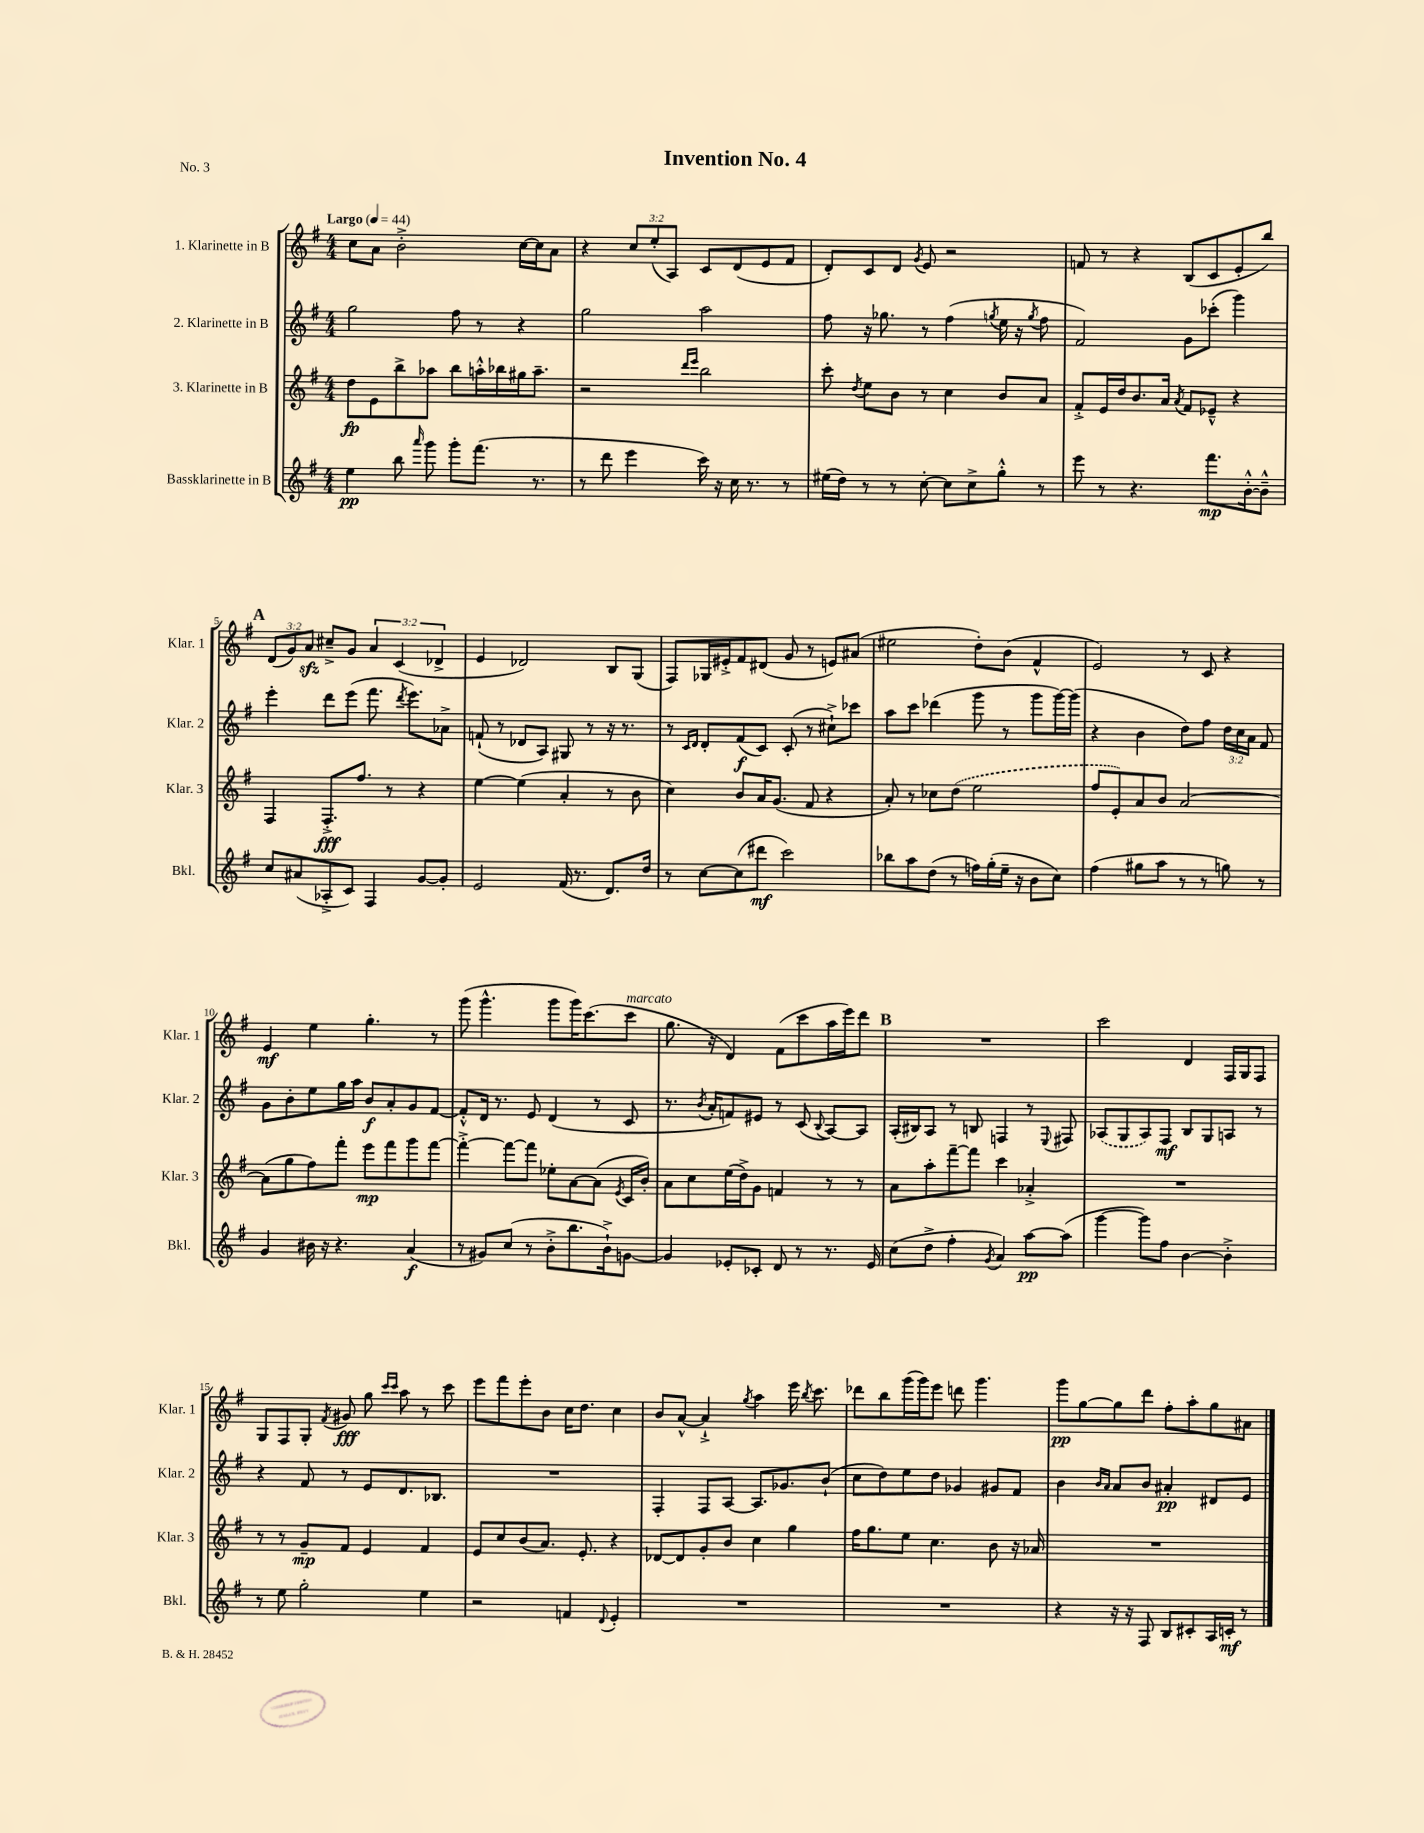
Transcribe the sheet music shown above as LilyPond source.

\header { title = "Invention No. 4" piece = "No. 3" }
<<
\new StaffGroup <<
\new Staff = "s0" \with { instrumentName = "1. Klarinette in B" shortInstrumentName = "Klar. 1" } {
    \clef treble \key g \major \numericTimeSignature \time 4/4 \override Staff.TupletNumber.text = #tuplet-number::calc-fraction-text \tempo "Largo" 4 = 44
    \autoBeamOff c''8[ a'8] b'2-.-> c''16[~ c''16 a'8] |
    r4 \tuplet 3/2 { c''8[ e''8-.( a8]) } c'8[ d'8( e'8 fis'8] |
    d'8[-.) c'8 d'8] \acciaccatura { g'8 } e'8 r2 |
    f'8 r8 r4 b8[( c'8 e'8-. b''8]) |
    \mark \markup { \bold "A" } \tuplet 3/2 { d'8[( g'8) a'8]\sfz } cis''8[---> g'8] \tuplet 3/2 { a'4 c'4( des'4-> } |
    e'4 des'2) b8[ g8]( |
    fis8[) ges16 eis'16-.-> fis'8 dis'8]( g'8 r8 e'8[) ais'8]( |
    eis''2 d''8[-.) b'8]( fis'4-^ |
    e'2) r8 c'8 r4 |
    e'4\mf e''4 g''4.-. r8 |
    g'''8( g'''4.-^ g'''8[ g'''16) c'''8.( c'''8]^\markup { \italic "marcato" } |
    g''8. r16 d'4) fis'8[( c'''8 a''16 e'''16) d'''8] |
    \mark \markup { \bold "B" } R1 |
    c'''2 d'4 fis16[ g16 fis8] |
    g8[ fis8 g8]-. \acciaccatura { fis'8 } gis'8\fff g''8 \grace { c'''16[ c'''16] } a''8 r8 c'''8 |
    e'''8[ fis'''8 e'''8-. b'8] c''16[ d''8.] c''4 |
    b'8[ a'8]~-^ a'4-!-> \acciaccatura { g''8 } a''4 e'''16 \acciaccatura { b''8 } c'''8. |
    des'''8[ b''8 g'''16( g'''16) e'''8] d'''8 g'''4. |
    g'''8[\pp g''8~ g''8 d'''8] fis''8[-. a''8-. g''8 ais'8] \bar "|." |
}
\new Staff = "s1" \with { instrumentName = "2. Klarinette in B" shortInstrumentName = "Klar. 2" } {
    \clef treble \key g \major \numericTimeSignature \time 4/4 \override Staff.TupletNumber.text = #tuplet-number::calc-fraction-text
    \autoBeamOff g''2 fis''8 r8 r4 |
    g''2 a''2 |
    fis''8 r16 ges''8. r8 fis''4( \acciaccatura { g''8 } e''16 r16 \acciaccatura { g''8 } fis''8 |
    fis'2) g'8[ ces'''8]-.( g'''4) |
    \mark \markup { \bold "A" } e'''4-. d'''8[ e'''8]( fis'''8. \acciaccatura { d'''8 } e'''8.[) aes'8]-> |
    f'8-!( r8 des'8[ a8]) gis8 r8 r16 r8. |
    r8 \grace { c'16[ d'16] } d'8[-. fis'8\f( c'8]) c'8-.( r8 cis''8[-!->) ces'''8] |
    a''8[ c'''8] des'''4( g'''8 r8 g'''8[ g'''16~) g'''16]( |
    r4 b'4 d''8[) fis''8] \tuplet 3/2 { d''16[ c''16 a'16] } fis'8 |
    g'8[ b'8-. e''8 g''16 a''16] b'8[\f a'8-. g'8 fis'8]~ |
    fis'8[-.-^ d'16] r8. e'8 d'4( r8 c'8 |
    r8. \acciaccatura { b'8 } a'16[-. f'8) eis'8] r8 c'8( \appoggiatura { b8 } a8[~) a8] |
    \mark \markup { \bold "B" } a16[-.( bis16) a8] r8 b8 f4 r8 \appoggiatura { e8 } fis8 |
    \once \slurDashed aes8[( g8 aes8) fis8]\mf b8[ g8 a8] r8 |
    r4 fis'8 r8 e'8[ d'8. bes8.] |
    R1 |
    fis4-. fis8[ a8]~ a8.[ ges'8. b'8]-!( |
    c''8[ d''8) e''8 d''8] ges'4 gis'8[ fis'8] |
    b'4 \grace { b'16[ a'16] } a'8[ b'8] ais'4-.\pp dis'8[ e'8] \bar "|." |
}
\new Staff = "s2" \with { instrumentName = "3. Klarinette in B" shortInstrumentName = "Klar. 3" } {
    \clef treble \key g \major \numericTimeSignature \time 4/4
    \autoBeamOff d''8[\fp e'8 b''8-> aes''8] b''8[ a''16-.-^ bes''16 gis''16 a''8.]-- |
    r2 \grace { d'''16[ e'''16] } b''2 |
    c'''8-. \acciaccatura { d''8 } e''8[ b'8] r8 c''4 b'8[ a'8] |
    fis'8[-.-> e'16 d''16 b'8. a'16] \acciaccatura { a'8 } fis'8[ ees'8]---^ r4 |
    \mark \markup { \bold "A" } fis4 fis8.[-.->\fff fis''8.] r8 r4 |
    e''4~ e''4( a'4-. r8 b'8 |
    c''4) b'8[ a'16 g'8.]( fis'8 r4 |
    a'8-.) r8 ces''8[ \once \slurDashed d''8]( e''2 |
    fis''8[ e'8-.) a'8 b'8] a'2~ |
    a'8[( g''8 fis''8) fis'''8]-. e'''8[\mp fis'''8 g'''8 fis'''8]~ |
    fis'''4~-.-> fis'''8[~ fis'''8] ees''8[-. a'8~ a'8]( \acciaccatura { e'8 } c'16[ b'16]-.) |
    a'8[ c''8 e''16( d''16->) g'8] f'4 r8 r8 |
    \mark \markup { \bold "B" } a'8[ a''8-. fis'''8~-- fis'''8] c'''4 aes'4-.-> |
    R1 |
    r8 r8 g'8[--\mp fis'8] e'4 fis'4 |
    e'8[ c''8 b'8( a'8.]) e'8.-. r4 |
    des'8[~ des'8 g'8-. b'8] c''4 g''4 |
    fis''16[ g''8. e''8] c''4. b'8 r16 aes'16 |
    R1 \bar "|." |
}
\new Staff = "s3" \with { instrumentName = "Bassklarinette in B" shortInstrumentName = "Bkl." } {
    \clef treble \key g \major \numericTimeSignature \time 4/4
    \autoBeamOff e''4\pp b''8 \grace { a'''16 } g'''8 g'''8[-. fis'''8.]( r8. |
    r8 d'''8 e'''4 c'''16) r16 c''16 r8. r8 |
    eis''16[( d''16]) r8 r8 c''8~-. c''8[ c''8-> g''8]-.-^ r8 |
    e'''8 r8 r4. fis'''8.[\mp b'16~-.-^ b'8]---^ |
    \mark \markup { \bold "A" } c''8[ ais'8( aes8-.-> c'8]) fis4 g'8[~ g'8]-. |
    e'2 fis'16( r8. d'8.[) d''16] |
    r8 c''8[~ c''8( dis'''8]\mf c'''2) |
    bes''8[ a''8 d''8]( r8 f''16[) g''16-.( e''16]-- r16 b'8[ c''8]) |
    fis''4( gis''8[ a''8] r8 r8 g''8) r8 |
    g'4 bis'16 r16 r4. a'4\f( |
    r8 gis'8[) c''8]( r8 b'8[-.-> b''8. b'16-!->) g'8]~ |
    g'4 ees'8[-. ces'8]-. d'8 r8 r8. ees'16 |
    \mark \markup { \bold "B" } c''8[( d''8]-> fis''4-. \acciaccatura { g'8 } a'4) a''8[~\pp a''8]( |
    g'''4~ g'''8[) fis''8] b'4~ b'4-.-> |
    r8 e''8 g''2-. e''4 |
    r2 f'4 \appoggiatura { d'8 } e'4-. |
    R1 |
    R1 |
    r4 r16 r16 fis8 b8[ cis'8-. a16 c'16]-.\mf r8 \bar "|." |
}
>>
>>
